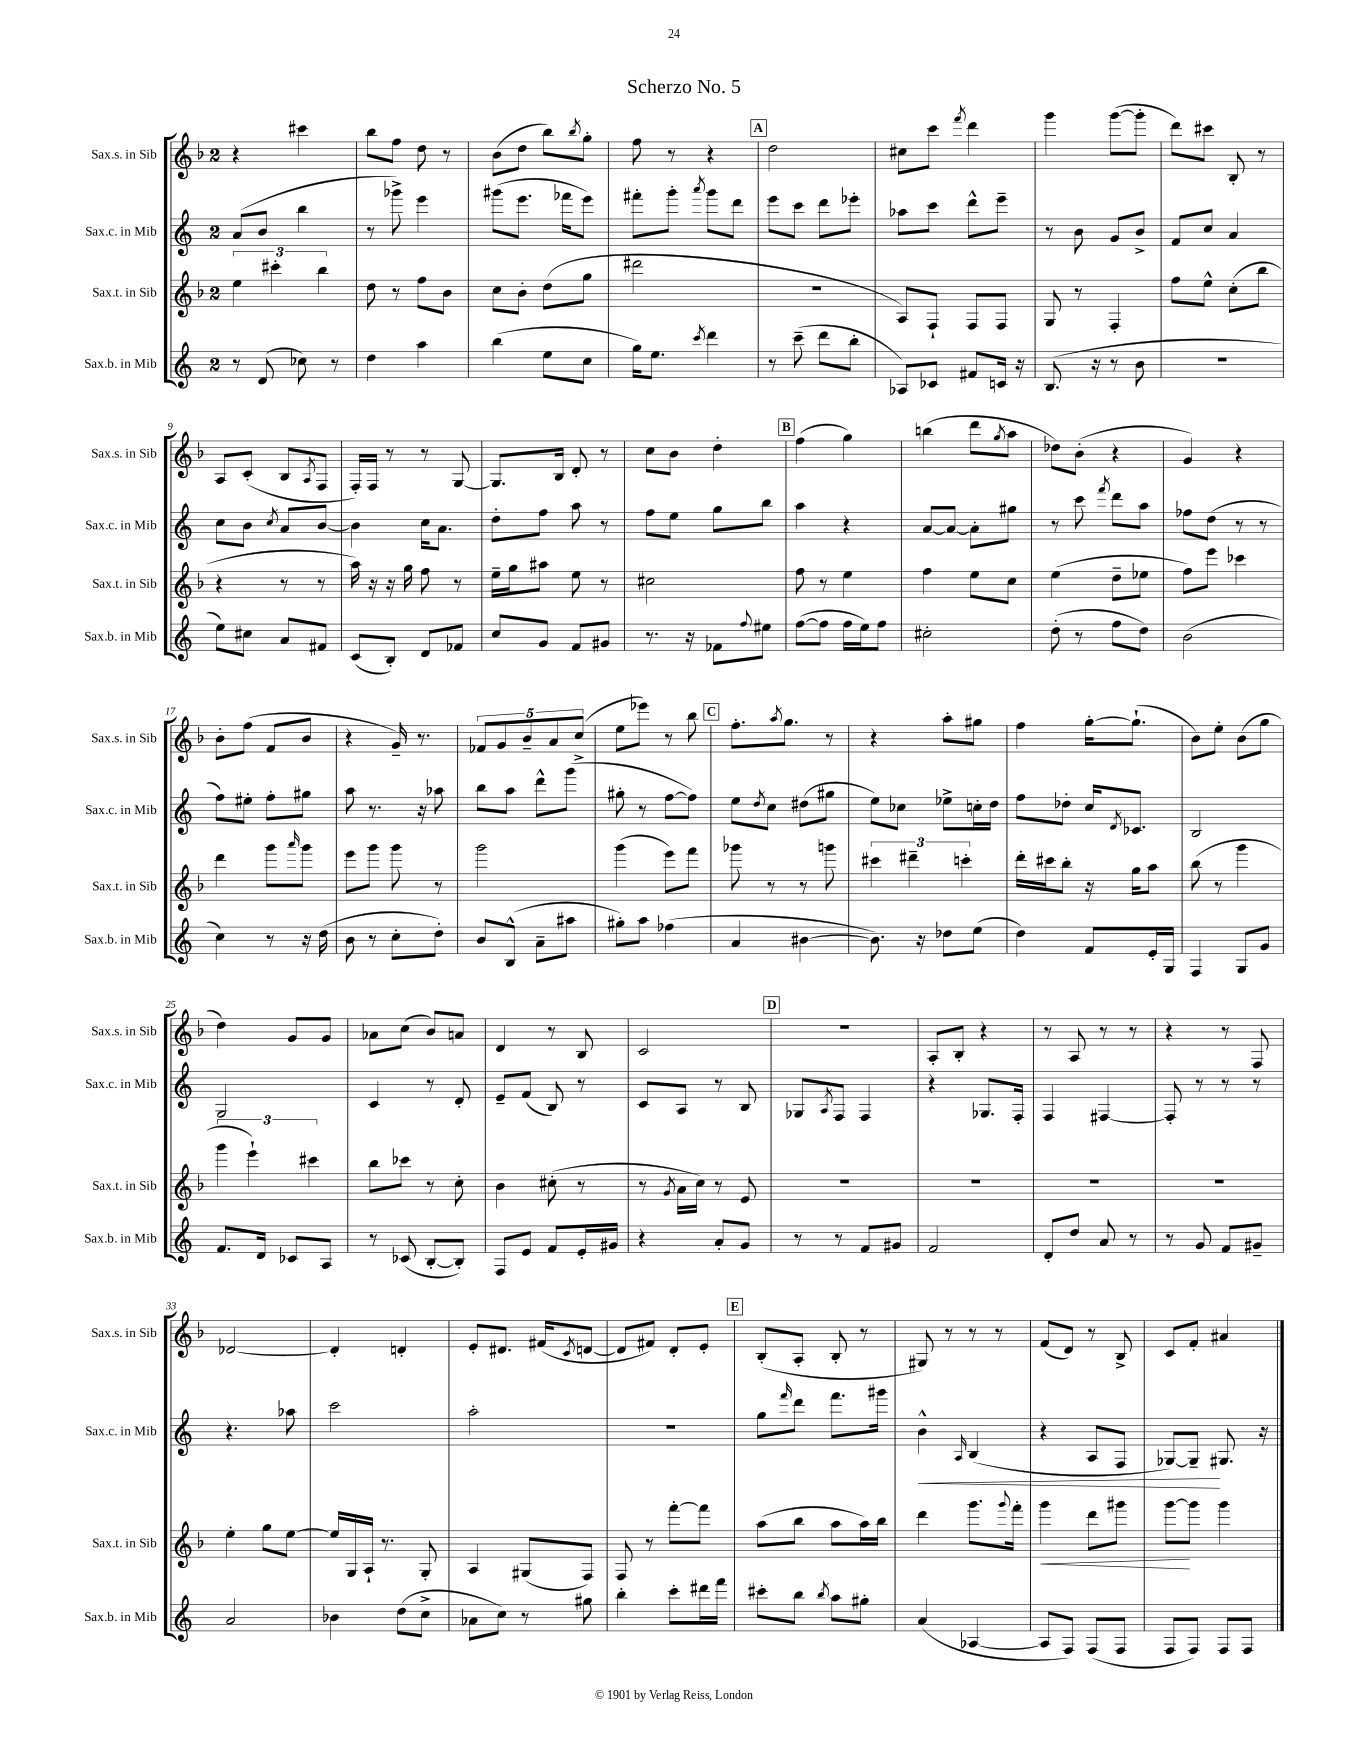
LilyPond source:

\header { title = "Scherzo No. 5" }
<<
\new StaffGroup <<
\new Staff = "s0" \with { instrumentName = "Sax.s. in Sib" shortInstrumentName = "Sax.s. in Sib" } {
    \clef treble \key f \major \once \override Staff.TimeSignature.style = #'single-digit \time 2/4
    r4 cis'''4 |
    bes''8 f''8 d''8 r8 |
    bes'8( d''8 bes''8) \acciaccatura { bes''8 } g''8-. |
    f''8 r8 r4 |
    \mark \markup { \box "A" } d''2 |
    cis''8 c'''8 \acciaccatura { f'''8 } d'''4 |
    g'''4 g'''8~( g'''8-. |
    d'''8) cis'''8 bes8-. r8 |
    a8 c'8-.( bes8 \acciaccatura { a8 } f8 |
    f16-.) f16 r8 r8 g8~ |
    g8. bes16 d'8-. r8 |
    c''8 bes'8 d''4-. |
    \mark \markup { \box "B" } f''4( g''4) |
    b''4( d'''8 \acciaccatura { g''8 } a''8 |
    des''8) bes'8-.( r4 |
    g'4) r4 |
    bes'8-. f''8( f'8 bes'8 |
    r4 g'16--) r8. |
    \tuplet 5/4 { fes'8 g'8 bes'8-- a'8 c''8->( } |
    e''8 ees'''8) r8 bes''8 |
    \mark \markup { \box "C" } f''8.-. \acciaccatura { a''8 } g''8. r8 |
    r4 a''8-. gis''8 |
    f''4 g''16~-. g''8.-!( |
    bes'8) e''8-. bes'8( g''8 |
    d''4) g'8 g'8 |
    aes'8 c''8( bes'8) a'8 |
    d'4 r8 bes8 |
    c'2 |
    \mark \markup { \box "D" } r2 |
    a8-. bes8-. r4 |
    r8 a8 r8 r8 |
    r4 r8 f8 |
    des'2~ |
    des'4-. d'4-. |
    e'8-. dis'8. fis'16( \acciaccatura { c'8 } d'8~ |
    d'8 fis'8) d'8-. e'8-. |
    \mark \markup { \box "E" } bes8-.( a8-. bes8-. r8 |
    gis8) r8 r8 r8 |
    f'8( d'8) r8 bes8-> |
    c'8 f'8-. ais'4 \bar "|." |
}
\new Staff = "s1" \with { instrumentName = "Sax.c. in Mib" shortInstrumentName = "Sax.c. in Mib" } {
    \clef treble \key c \major \once \override Staff.TimeSignature.style = #'single-digit \time 2/4
    a'8( b'8 b''4 |
    r8 ges'''8->) e'''4 |
    gis'''8( e'''8. fes'''16 e'''8) |
    fis'''8-. g'''8-. \acciaccatura { a'''8 } g'''8 d'''8 |
    \mark \markup { \box "A" } e'''8 c'''8 d'''8 ees'''8-. |
    aes''8 c'''8 d'''8-^ e'''8-- |
    r8 b'8 g'8 b'8-> |
    f'8 c''8 a'4 |
    c''8 b'8 \acciaccatura { c''8 } a'8 b'8~ |
    b'4 c''16 a'8. |
    d''8-. f''8 a''8 r8 |
    f''8 e''8 g''8 b''8 |
    \mark \markup { \box "B" } a''4 r4 |
    a'8~ a'8~ a'8-. gis''8 |
    r8 c'''8 \acciaccatura { f'''8 } d'''8 a''8 |
    fes''8 d''8( r8 r8 |
    f''8) eis''8-. f''8-. gis''8 |
    a''8 r8. r16 aes''8 |
    b''8 a''8 d'''8-^ g'''8( |
    gis''8-. r8 f''8~ f''8) |
    \mark \markup { \box "C" } e''8 \acciaccatura { d''8 } c''8 dis''8( gis''8 |
    e''8) ces''8 ees''8-> c''16-. d''16 |
    f''8 des''8-. c''16 \acciaccatura { d'8 } ces'8. |
    b2 |
    g2 |
    c'4 r8 d'8-. |
    e'8-- f'8( b8) r8 |
    c'8 a8 r8 b8 |
    \mark \markup { \box "D" } ges8 \acciaccatura { a8 } f8 f4 |
    r4 ges8. f16-. |
    f4 fis4~ |
    fis8-. r8 r8 r8 |
    r4. aes''8 |
    c'''2 |
    a''2-. |
    r2 |
    \mark \markup { \box "E" } g''8 \grace { f'''16 } d'''8 f'''8. gis'''16 |
    b'4-^\< \grace { a16 } b4( |
    r4 a8 f8 |
    ges8~) ges8--\! gis8. r16 \bar "|." |
}
\new Staff = "s2" \with { instrumentName = "Sax.t. in Sib" shortInstrumentName = "Sax.t. in Sib" } {
    \clef treble \key f \major \once \override Staff.TimeSignature.style = #'single-digit \time 2/4
    \tuplet 3/2 { e''4 cis'''4-. bes''4 } |
    d''8 r8 f''8 bes'8 |
    c''8 bes'8-. d''8( g''8 |
    dis'''2 |
    \mark \markup { \box "A" } r2 |
    a8) f8-! f8 f8 |
    g8 r8 f4-. |
    f''8 e''8-^ c''8-.( bes''8 |
    r4 r8 r8 |
    a''16) r16 r16 g''16 f''8 r8 |
    e''16-- g''16 ais''8 e''8 r8 |
    cis''2 |
    \mark \markup { \box "B" } f''8 r8 e''4 |
    f''4 e''8 c''8 |
    e''4( d''8-- ees''8 |
    f''8) e'''8 ces'''4 |
    d'''4 g'''8 \grace { a'''16 } g'''8 |
    e'''8 g'''8 g'''8 r8 |
    g'''2 |
    g'''4( e'''8) f'''8 |
    \mark \markup { \box "C" } ges'''8 r8 r8 g'''8 |
    \tuplet 3/2 { cis'''4 dis'''4-- c'''4-. } |
    d'''16-. cis'''16 bes''8-. r16 g''16 a''8 |
    bes''8( r8 g'''4 |
    \tuplet 3/2 { g'''4 e'''4-!) cis'''4 } |
    bes''8 ces'''8 r8 c''8-. |
    bes'4 cis''8-.( r8 |
    r8 \acciaccatura { g'8 } a'16 c''16) r8 e'8 |
    \mark \markup { \box "D" } R2 |
    R2 |
    R2 |
    R2 |
    e''4-. g''8 e''8~ |
    e''16 g16 a16-! r8. g8-. |
    a4 gis8( f8) |
    f8 r8 f'''8~-. f'''8 |
    \mark \markup { \box "E" } a''8( bes''8 a''8 a''16) bes''16 |
    d'''4 g'''8. \appoggiatura { g'''8 } f'''16-. |
    g'''4\< d'''8 gis'''8 |
    g'''8~\! g'''8 g'''4 \bar "|." |
}
\new Staff = "s3" \with { instrumentName = "Sax.b. in Mib" shortInstrumentName = "Sax.b. in Mib" } {
    \clef treble \key c \major \once \override Staff.TimeSignature.style = #'single-digit \time 2/4
    r8 d'8( ces''8) r8 |
    d''4 a''4 |
    b''4( e''8 c''8 |
    g''16) e''8. \acciaccatura { c'''8 } d'''4 |
    \mark \markup { \box "A" } r8 c'''8--( d'''8 b''8-. |
    aes8) ces'8 fis'8 c'16 r16 |
    b8.( r16 r8 b'8 |
    R2 |
    e''8) cis''8 a'8 fis'8 |
    c'8( b8-.) d'8 fes'8 |
    c''8 g'8 f'8 gis'8 |
    r8. r16 fes'8 \appoggiatura { f''8 } eis''8 |
    \mark \markup { \box "B" } f''8~( f''8 f''16 e''16) f''8 |
    cis''2-. |
    d''8-.( r8 f''8 d''8) |
    b'2( |
    c''4) r8 r16 d''16( |
    b'8 r8 c''8-. d''8-.) |
    b'8 b8-^( a'8-- ais''8 |
    gis''8-.) a''8 fes''4( |
    \mark \markup { \box "C" } a'4 bis'4~ |
    bis'8.) r16 des''8 e''8( |
    d''4) f'8 e'16-. g16 |
    f4 g8 g'8 |
    f'8. d'16 ces'8 a8 |
    r8 ces'8( b8~-. b8-.) |
    f8 e'8 f'8 e'16-. gis'16 |
    r4 a'8-. g'8 |
    \mark \markup { \box "D" } r8 r8 f'8 gis'8 |
    f'2 |
    d'8-. d''8 a'8 r8 |
    r8 g'8 f'8 gis'8-- |
    a'2 |
    bes'4 d''8( c''8-> |
    aes'8 c''8) r8 gis''8 |
    b''4-. c'''8-. dis'''16 f'''16 |
    \mark \markup { \box "E" } cis'''8-. b''8 \acciaccatura { b''8 } a''8 gis''8-. |
    a'4( aes4~ |
    aes8 f8) f8( f8 |
    f8 f8) f8 f8 \bar "|." |
}
>>
>>
